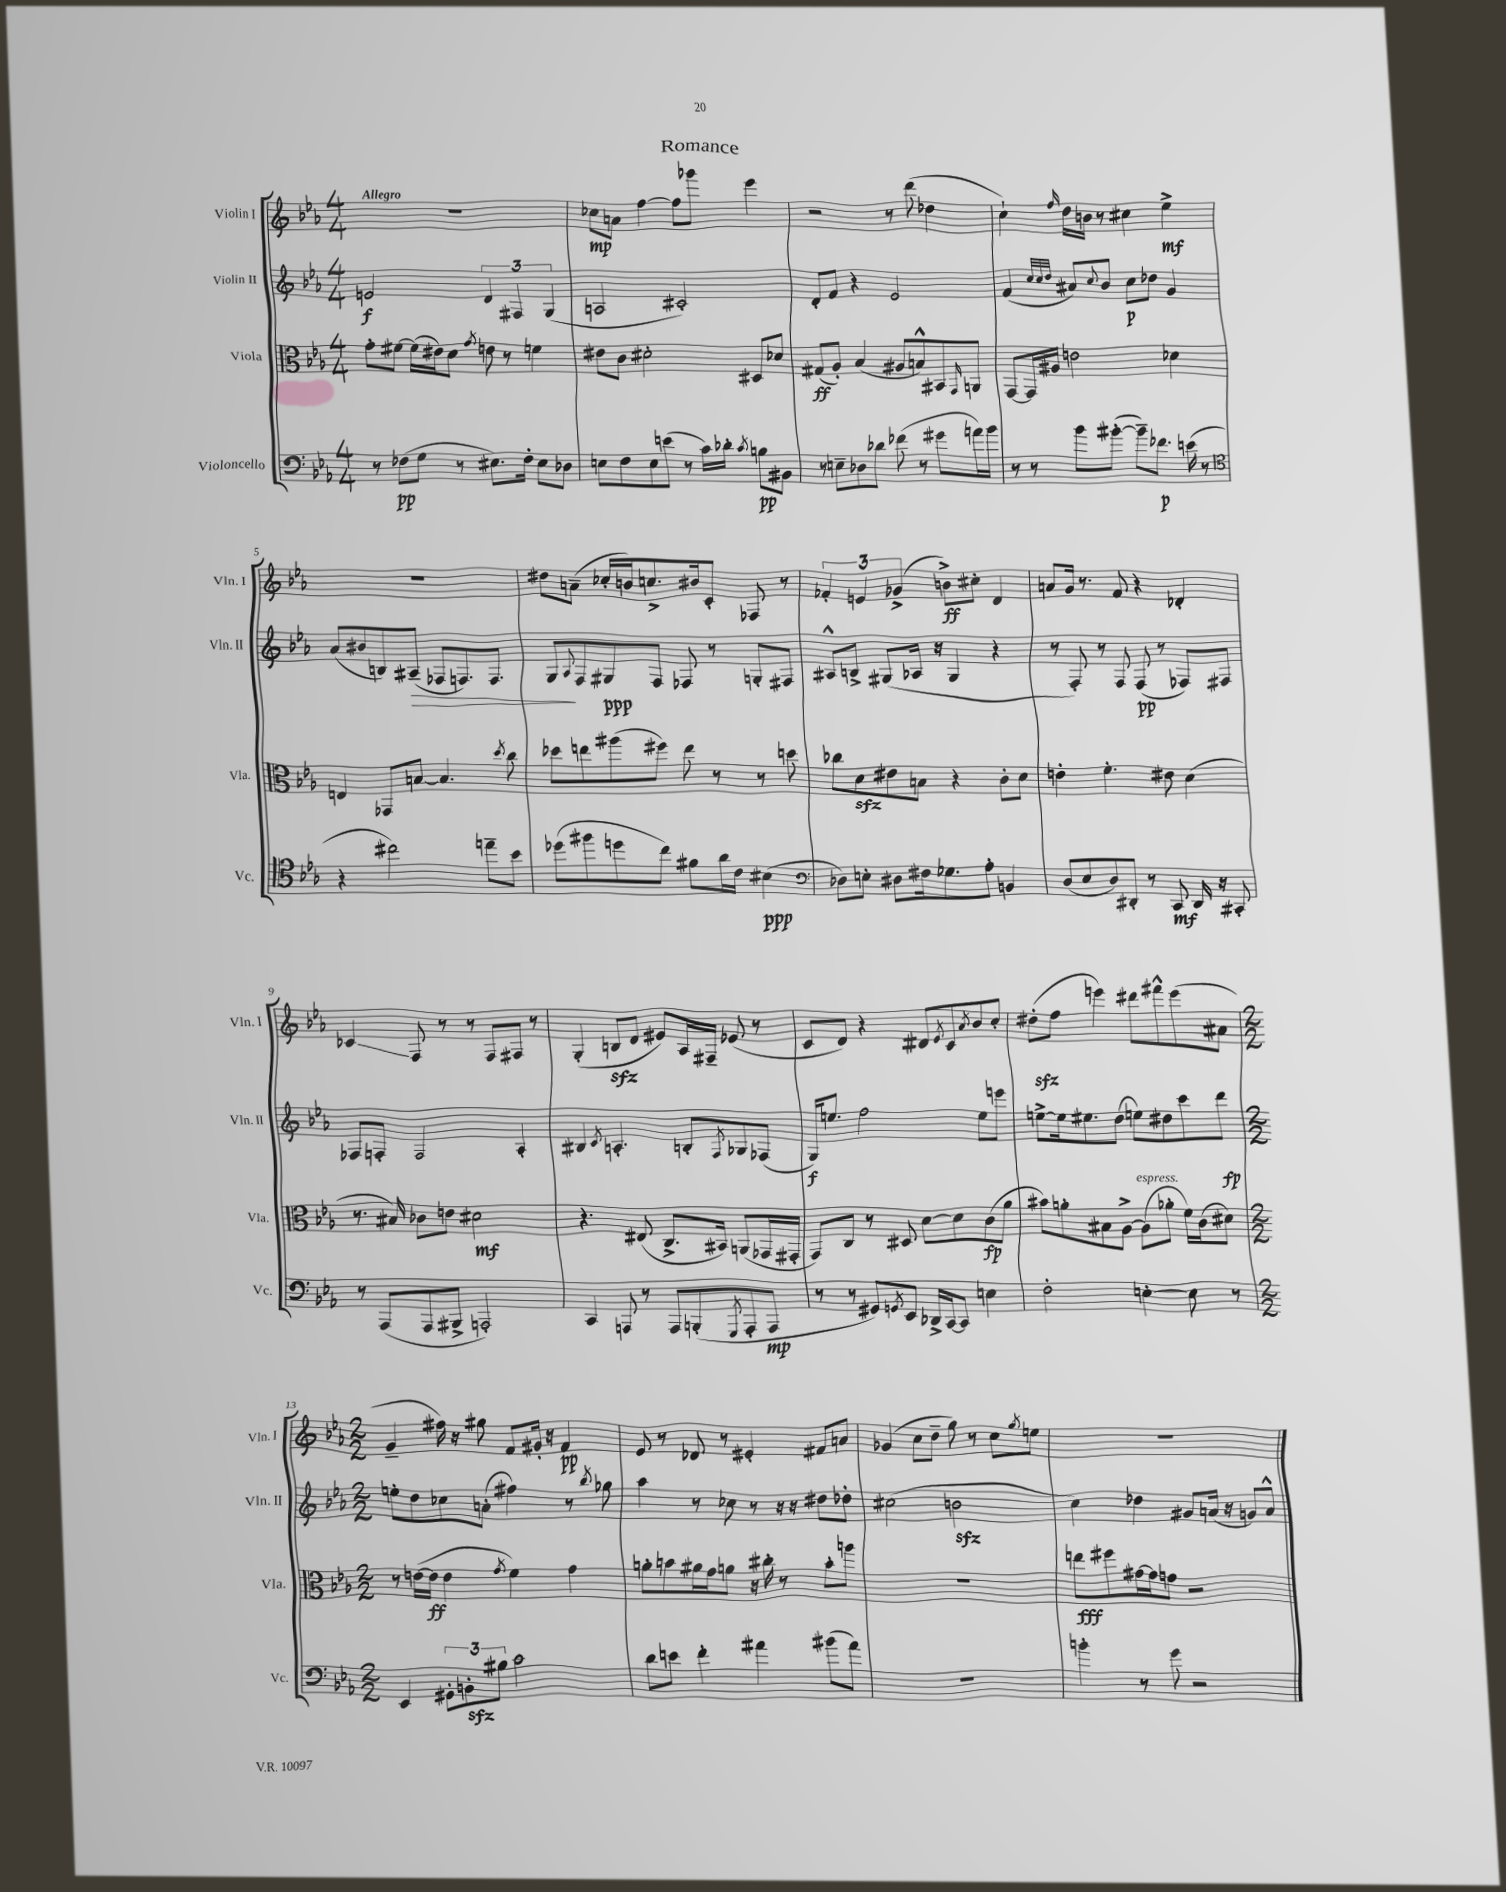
\header { title = "Romance" }
<<
\new StaffGroup <<
\new Staff = "s0" \with { instrumentName = "Violin I" shortInstrumentName = "Vln. I" } {
    \clef treble \key ees \major \numericTimeSignature \time 4/4 \tempo "Allegro"
    R1 |
    ces''8\mp a'8 f''4~ f''8 ges'''8 ees'''4 |
    r2 r8 d'''8( des''4 |
    c''4-!) \grace { f''16 } d''16 b'16 r8 cis''4 ees''4->\mf |
    R1 |
    dis''8 a'8--( ces''16-. b'16) c''8.-> bis'16 c'8-. fes8 r8 |
    \tuplet 3/2 { fes'4-. e'4 ges'4->( } b'8->\ff) cis''8-. d'4 |
    a'8 g'16 r8. f'8 r4 des'4-. |
    ces'4\glissando f8 r8 r8 f8 fis8 r8 |
    g4-.( b8\sfz d'8 eis'8) aes16 fis16-- ees'8( r8 |
    c'8 d'8) r4 dis'8 \acciaccatura { ees'8 } c'8 \acciaccatura { aes'8 } bes'8 c''8-. |
    dis''8-.\sfz( f''8 e'''4) dis'''8 fis'''8-^ e'''8( ais'8 |
    \numericTimeSignature \time 2/2 g'4-- fis''16) r16 gis''8 f'8 gis'16-. r16 f'4\pp |
    ees'8 r8 des'8 r8 eis'4-. fis'8 a'8 |
    ges'4( c''8 d''8-- g''8) r8 c''8 \acciaccatura { g''8 } e''8 |
    R1 \bar "|." |
}
\new Staff = "s1" \with { instrumentName = "Violin II" shortInstrumentName = "Vln. II" } {
    \clef treble \key ees \major \numericTimeSignature \time 4/4
    e'2\f \tuplet 3/2 { d'4 fis4 g4( } |
    a2 cis'2-.) |
    d'8-. f'8 r4 ees'2 |
    f'4( \grace { c''32 c''32 d''32 } ais'8) \appoggiatura { c''8 } bes'8 c''8\p des''8 g'4 |
    aes'8( bis'8 b8) ais8--\>( fes8 f8.) f8. |
    g8\! \appoggiatura { aes8 } f8 gis8\ppp f8 fes8 r8 g8-. fis8 |
    ais8-^ b8-> gis8( aes16 r16 gis4 r4 |
    r8 f8-.) r8 f8 f8\pp( r8 fes8) fis8 |
    fes8 f8-. f2 aes4-. |
    bis4 \acciaccatura { c'8 } a4.-. b8-. \acciaccatura { f8 } ges8 fes8( |
    g16\f) e''8. f''2 e''8 e'''8 |
    e''8~-> e''16 eis''8. d''8( e''8) dis''8 c'''8 d'''8\fp |
    \numericTimeSignature \time 2/2 e''8-. d''8 ces''8 a'8-.( fis''4) r8 \acciaccatura { bes''8 } ges''8 |
    aes''4 r8 ces''8 r8 r16 r16 dis''8 des''8-. |
    cis''2( b'2\sfz |
    c''4) des''4 gis'8 a'16( r16 g'8) a'8-^ \bar "|." |
}
\new Staff = "s2" \with { instrumentName = "Viola" shortInstrumentName = "Vla." } {
    \clef alto \key ees \major \numericTimeSignature \time 4/4
    g'8-. fis'8~ fis'16( eis'16) d'8 \acciaccatura { g'8 } e'8 r8 f'4 |
    eis'8 c'8 dis'2-. dis8 des'8 |
    gis8\ff( aes8-.) bes4( ais8 b8-^) bis,8 \grace { g,16 } a,8 |
    g,8~ g,16 ais16 e'2 des'4 |
    e4 ges,8 b8~ b4. \acciaccatura { d''8 } c''8 |
    des''8 e''8 ais''8( fis''8) e''8 r8 r8 d''8 |
    ces''8 d'8\sfz eis'8 b8 r4 c'8-. d'8 |
    e'4-. f'4.-. eis'8 d'4( |
    r8. bis16) ces'8 e'8 dis'2\mf |
    r4. eis8( c8.-> bis,16) a,8( ges,16 gis,16-. |
    g,8) c8 r8 dis8 d'8~ d'8 c'8\fp( aes'8 |
    bis'8) a'8-. bis8 aes8~-> aes8^\markup { \italic "espress." }( aes'8-. f'16) c'16( dis'8) |
    \numericTimeSignature \time 2/2 r8 e'16~( e'16\ff e'4 \acciaccatura { g'8 } f'4) g'4 |
    a'8-. b'8 ais'16 g'16 a'8 r16 cis''16-. r8 b'8-. a''8 |
    R1 |
    e''8\fff fis''8 gis'16~ gis'16 g'8 r2 \bar "|." |
}
\new Staff = "s3" \with { instrumentName = "Violoncello" shortInstrumentName = "Vc." } {
    \clef bass \key ees \major \numericTimeSignature \time 4/4
    r8 fes8\pp( g8 r8 eis8.) fes16-. eis8 des8 |
    e8 f8 e8 e'8( r8 c'16) des'16-. \acciaccatura { c'8 } b8\pp bis,8 |
    r8 e8-- des8 des'8 fes'8( r8 gis'8 a'16) bes'16 |
    r8 r8 bes'8 bis'8~-.( bis'8--) fes'8.\p e'16( r8 |
    \clef tenor r4 cis''2) e''8-- bes'8 |
    des''8( fis''8 d''8 c''8) fis'8 aes'16 c'16 bis4\ppp( |
    \clef bass des8) e8-. dis8 fis16 ges8. aes8-. b,4 |
    d8( ees8 d8) dis,8-. r8 c,8\mf dis,16 r16 cis,8-. |
    r8 aes,,8( aes,,8 bis,,8-> a,,2-.) |
    c,4 a,,8 r8 a,,8 b,,8-.( \acciaccatura { g,,8 } a,,8-. a,,8\mp |
    r8 r8 gis,8) \acciaccatura { g,8 } ees,8 des,16-> c,16~ c,8 e4 |
    f2-. e4~-. e8 r8 |
    \numericTimeSignature \time 2/2 ees,4 \tuplet 3/2 { gis,8-. b,8-.\sfz bis8 } c'2 |
    d'8 e'8 f'4-. ais'4 bis'8( ais'8) |
    R1 |
    b'4-. r8 g'8 r2 \bar "|." |
}
>>
>>
